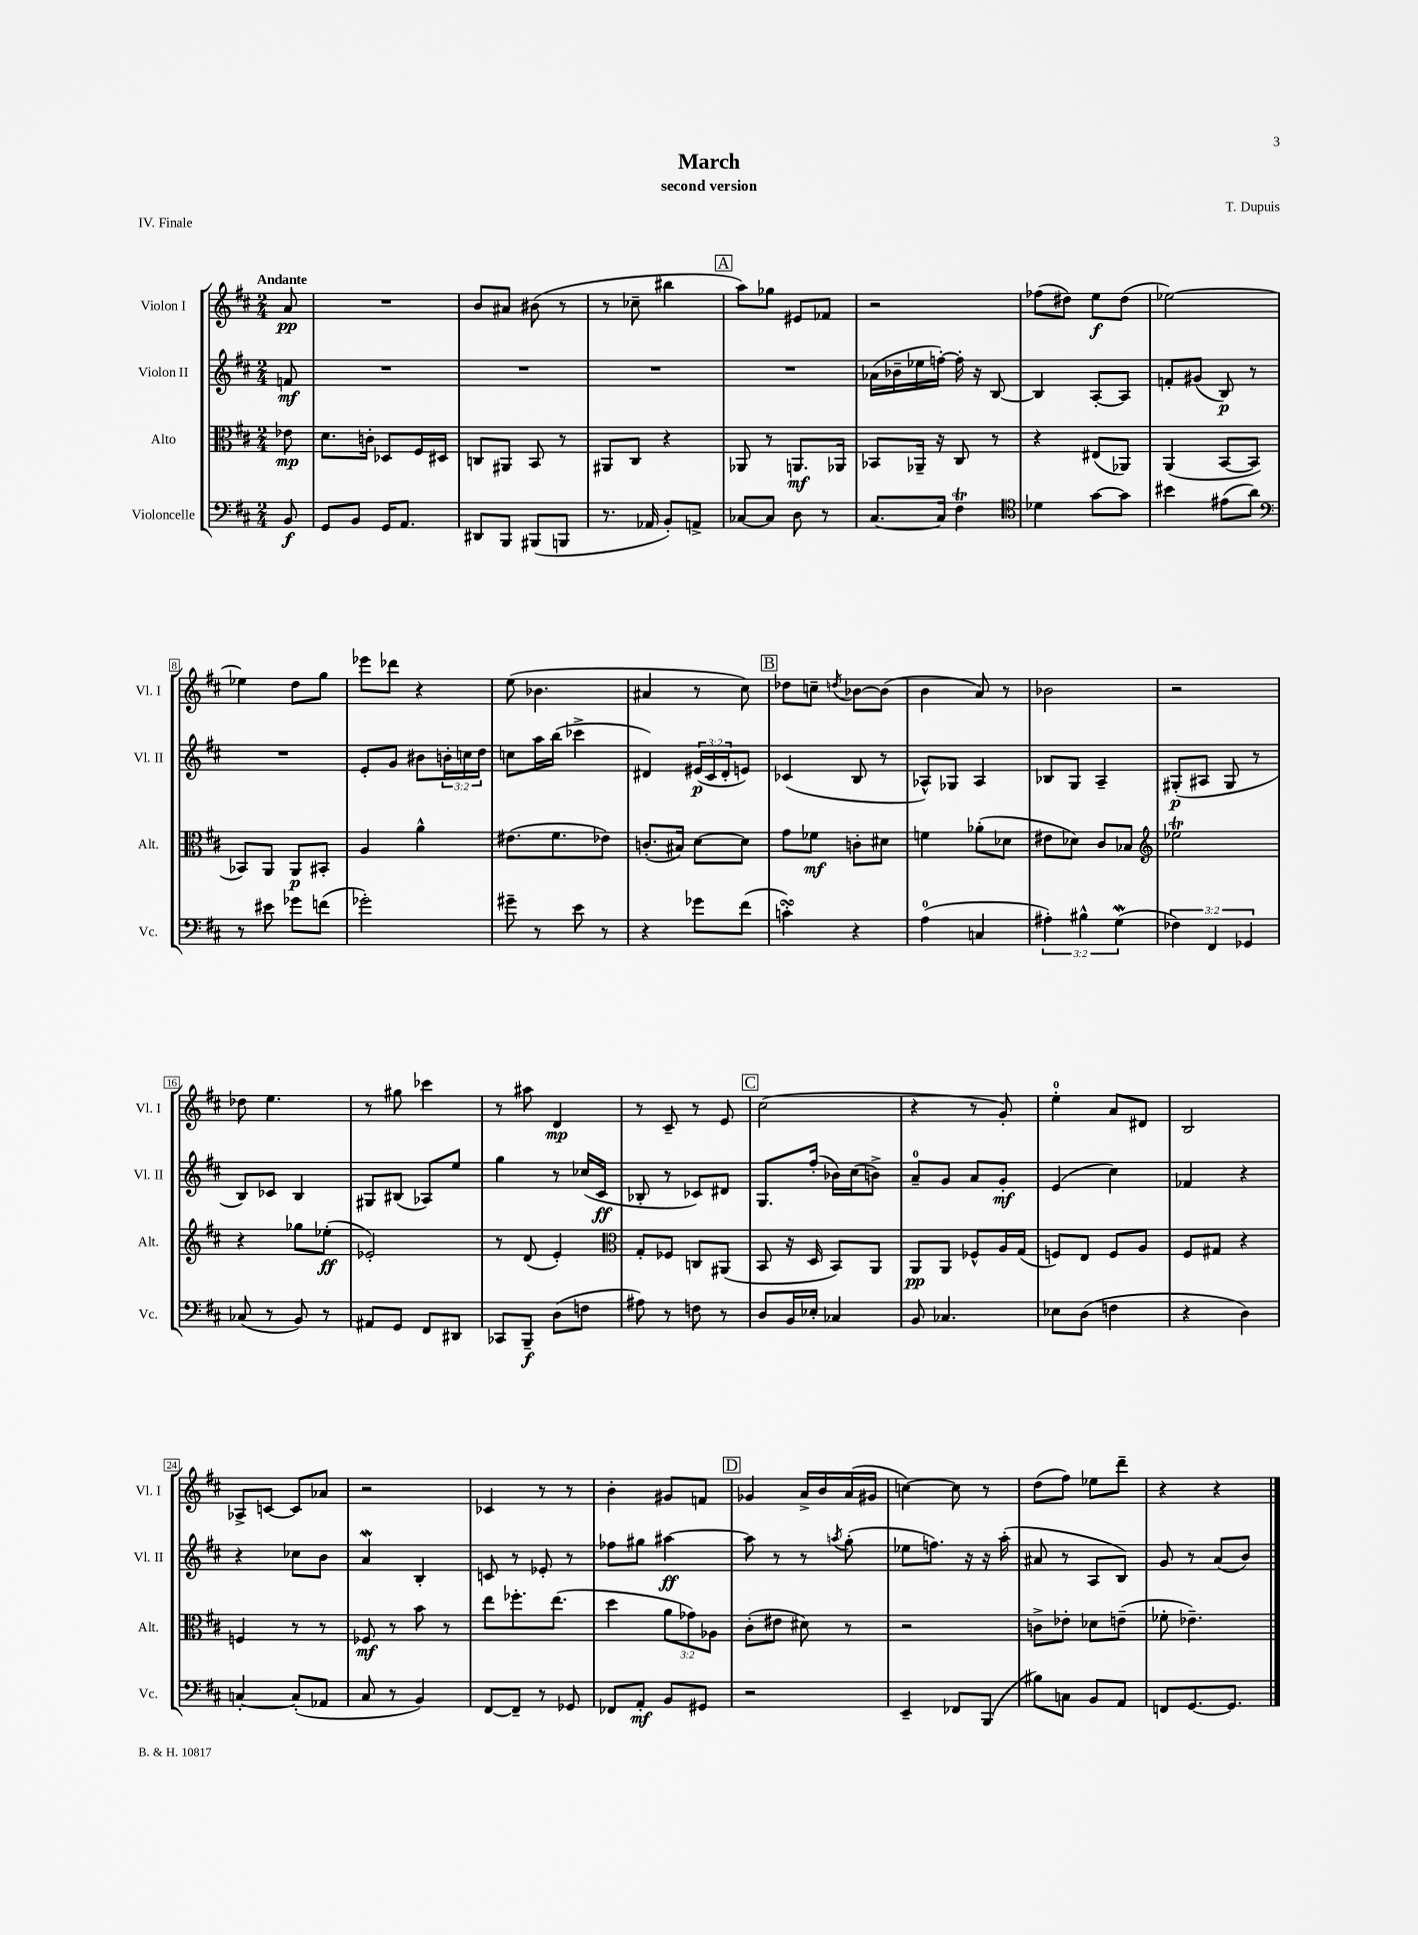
\header { title = "March" composer = "T. Dupuis" subtitle = "second version" piece = "IV. Finale" }
<<
\new StaffGroup <<
\new Staff = "s0" \with { instrumentName = "Violon I" shortInstrumentName = "Vl. I" } {
    \clef treble \key d \major \numericTimeSignature \time 2/4 \partial 8 \tempo "Andante"
    a'8\pp |
    R2 |
    b'8 ais'8 bis'8( r8 |
    r8 ces''8-- bis''4 |
    \mark \markup { \box "A" } a''8) ges''8 eis'8 fes'8 |
    r2 |
    fes''8( dis''8) e''8\f dis''8( |
    ees''2~) |
    ees''4 d''8 g''8 |
    ees'''8 des'''8 r4 |
    e''8( bes'4. |
    ais'4 r8 cis''8) |
    \mark \markup { \box "B" } des''8 c''8-- \acciaccatura { d''8 } bes'8~ bes'8( |
    b'4 a'8) r8 |
    bes'2 |
    r2 |
    des''8 e''4. |
    r8 gis''8 ces'''4 |
    r8 ais''8 d'4\mp |
    r8 cis'8-- r8 e'8 |
    \mark \markup { \box "C" } cis''2( |
    r4 r8 g'8-.) |
    e''4-0-. a'8 dis'8 |
    b2 |
    aes8-> c'8~ c'8 aes'8 |
    r2 |
    ces'4 r8 r8 |
    b'4-. gis'8 f'8 |
    \mark \markup { \box "D" } ges'4 a'16-> b'16 a'16( gis'16 |
    c''4~) c''8 r8 |
    d''8( fis''8) ees''8 d'''8-- |
    r4 r4 \bar "|." |
}
\new Staff = "s1" \with { instrumentName = "Violon II" shortInstrumentName = "Vl. II" } {
    \clef treble \key d \major \numericTimeSignature \time 2/4 \override Staff.TupletNumber.text = #tuplet-number::calc-fraction-text \partial 8
    f'8\mf |
    R2 |
    R2 |
    R2 |
    \mark \markup { \box "A" } R2 |
    aes'16( bes'16-- ees''16 f''16~-.) f''16-. r16 b8~ |
    b4 a8~-. a8 |
    f'8-. gis'8( b8\p) r8 |
    R2 |
    e'8-. g'8 bis'8 \tuplet 3/2 { b'16-. c''16 d''16 } |
    c''8 a''16 b''16( ces'''4-> |
    dis'4) \tuplet 3/2 { eis'16\p( cis'16 dis'16-. } e'8) |
    \mark \markup { \box "B" } ces'4( b8 r8 |
    aes8-^) ges8 aes4 |
    bes8 g8 a4-- |
    gis8-.\p( ais8 gis8 r8 |
    b8) ces'8 b4 |
    gis8 bis8( aes8) e''8 |
    g''4 r8 ces''16( cis'16\ff |
    bes8-. r8 ces'8) dis'8 |
    \mark \markup { \box "C" } g8. fis''16-.( bes'16) cis''16( b'8->) |
    a'8-0-- g'8 a'8 g'8-.\mf |
    e'4( cis''4) |
    fes'4 r4 |
    r4 ces''8 b'8 |
    a'4\mordent b4-. |
    c'8 r8 ees'8-. r8 |
    fes''8 gis''8 ais''4~\ff |
    \mark \markup { \box "D" } ais''8 r8 r8 \acciaccatura { a''8 } g''8-.( |
    ees''8 f''8.) r16 r16 a''16-.( |
    ais'8 r8 a8 b8) |
    g'8 r8 a'8( b'8) \bar "|." |
}
\new Staff = "s2" \with { instrumentName = "Alto" shortInstrumentName = "Alt." } {
    \clef alto \key d \major \numericTimeSignature \time 2/4 \override Staff.TupletNumber.text = #tuplet-number::calc-fraction-text \partial 8
    ees'8\mp |
    d'8. c'16-. des8 fis16 dis16 |
    c8 ais,8 b,8 r8 |
    ais,8 cis8 r4 |
    \mark \markup { \box "A" } aes,8 r8 a,8.\mf aes,16 |
    bes,8 aes,16-- r16 cis8 r8 |
    r4 eis8( aes,8) |
    a,4( b,8~ b,8 |
    bes,8) a,8 a,8\p bis,8-. |
    a4 a'4-^ |
    eis'8.( fis'8. ees'8) |
    c'8.-.( bis16) d'8~ d'8 |
    \mark \markup { \box "B" } g'8 fes'8\mf c'8-. dis'8 |
    f'4 aes'8-.( des'8 |
    eis'8 des'8) cis'8 bes8 |
    \clef treble ees''2\trill |
    r4 ges''8 ees''8-.\ff( |
    ees'2-.) |
    r8 d'8( e'4-.) |
    \clef alto g8-. fes8 c8 ais,8( |
    \mark \markup { \box "C" } b,8 r16 d16 b,8) a,8 |
    a,8\pp a,8 fes8-^ a16 g16( |
    f8) e8 f8 a8 |
    fis8 gis8 r4 |
    f4 r8 r8 |
    fes8\mf r8 b'8 r8 |
    e''8 fes''8.-. e''8.( |
    d''4 \tuplet 3/2 { a'8 ges'8) aes8 } |
    \mark \markup { \box "D" } cis'8-.( eis'8 dis'8) r8 |
    r2 |
    c'8-> ees'8-. des'8 e'8--( |
    fes'8-. ees'4.--) \bar "|." |
}
\new Staff = "s3" \with { instrumentName = "Violoncelle" shortInstrumentName = "Vc." } {
    \clef bass \key d \major \numericTimeSignature \time 2/4 \override Staff.TupletNumber.text = #tuplet-number::calc-fraction-text \partial 8
    b,8\f |
    g,8 b,8 g,16 a,8. |
    dis,8 b,,8 bis,,8( b,,8 |
    r8. aes,16 b,8-.) a,8-> |
    \mark \markup { \box "A" } ces8~ ces8 d8 r8 |
    cis8.~ cis16 fis4\trill |
    \clef tenor des'4 g'8~ g'8 |
    bis'4 eis'8( a'8) |
    \clef bass r8 eis'8 ges'8 f'8( |
    ges'2-.) |
    gis'8-- r8 e'8 r8 |
    r4 ges'8 fis'8( |
    \mark \markup { \box "B" } c'4-.\turn) r4 |
    a4-0( c4 |
    \tuplet 3/2 { ais4-.) bis4-^ g4\mordent( } |
    \tuplet 3/2 { fes4) fis,4 ges,4 } |
    ces8( r8 b,8) r8 |
    ais,8 g,8 fis,8 dis,8 |
    ces,8 b,,8--\f d8( f8 |
    ais8) r8 f8 r8 |
    \mark \markup { \box "C" } d8 b,16 ees16-. ces4 |
    b,8 ces4. |
    ees8 d8( f4 |
    r4 d4) |
    c4~-. c8-.( aes,8 |
    cis8 r8 b,4) |
    fis,8~ fis,8-- r8 ges,8 |
    fes,8 a,8-.\mf b,8 gis,8 |
    \mark \markup { \box "D" } r2 |
    e,4-- fes,8 b,,8( |
    bis8) c8 b,8 a,8 |
    f,8 g,8.~ g,8. \bar "|." |
}
>>
>>
\layout { \context { \Score \override BarNumber.stencil = #(make-stencil-boxer 0.1 0.3 ly:text-interface::print) } }
